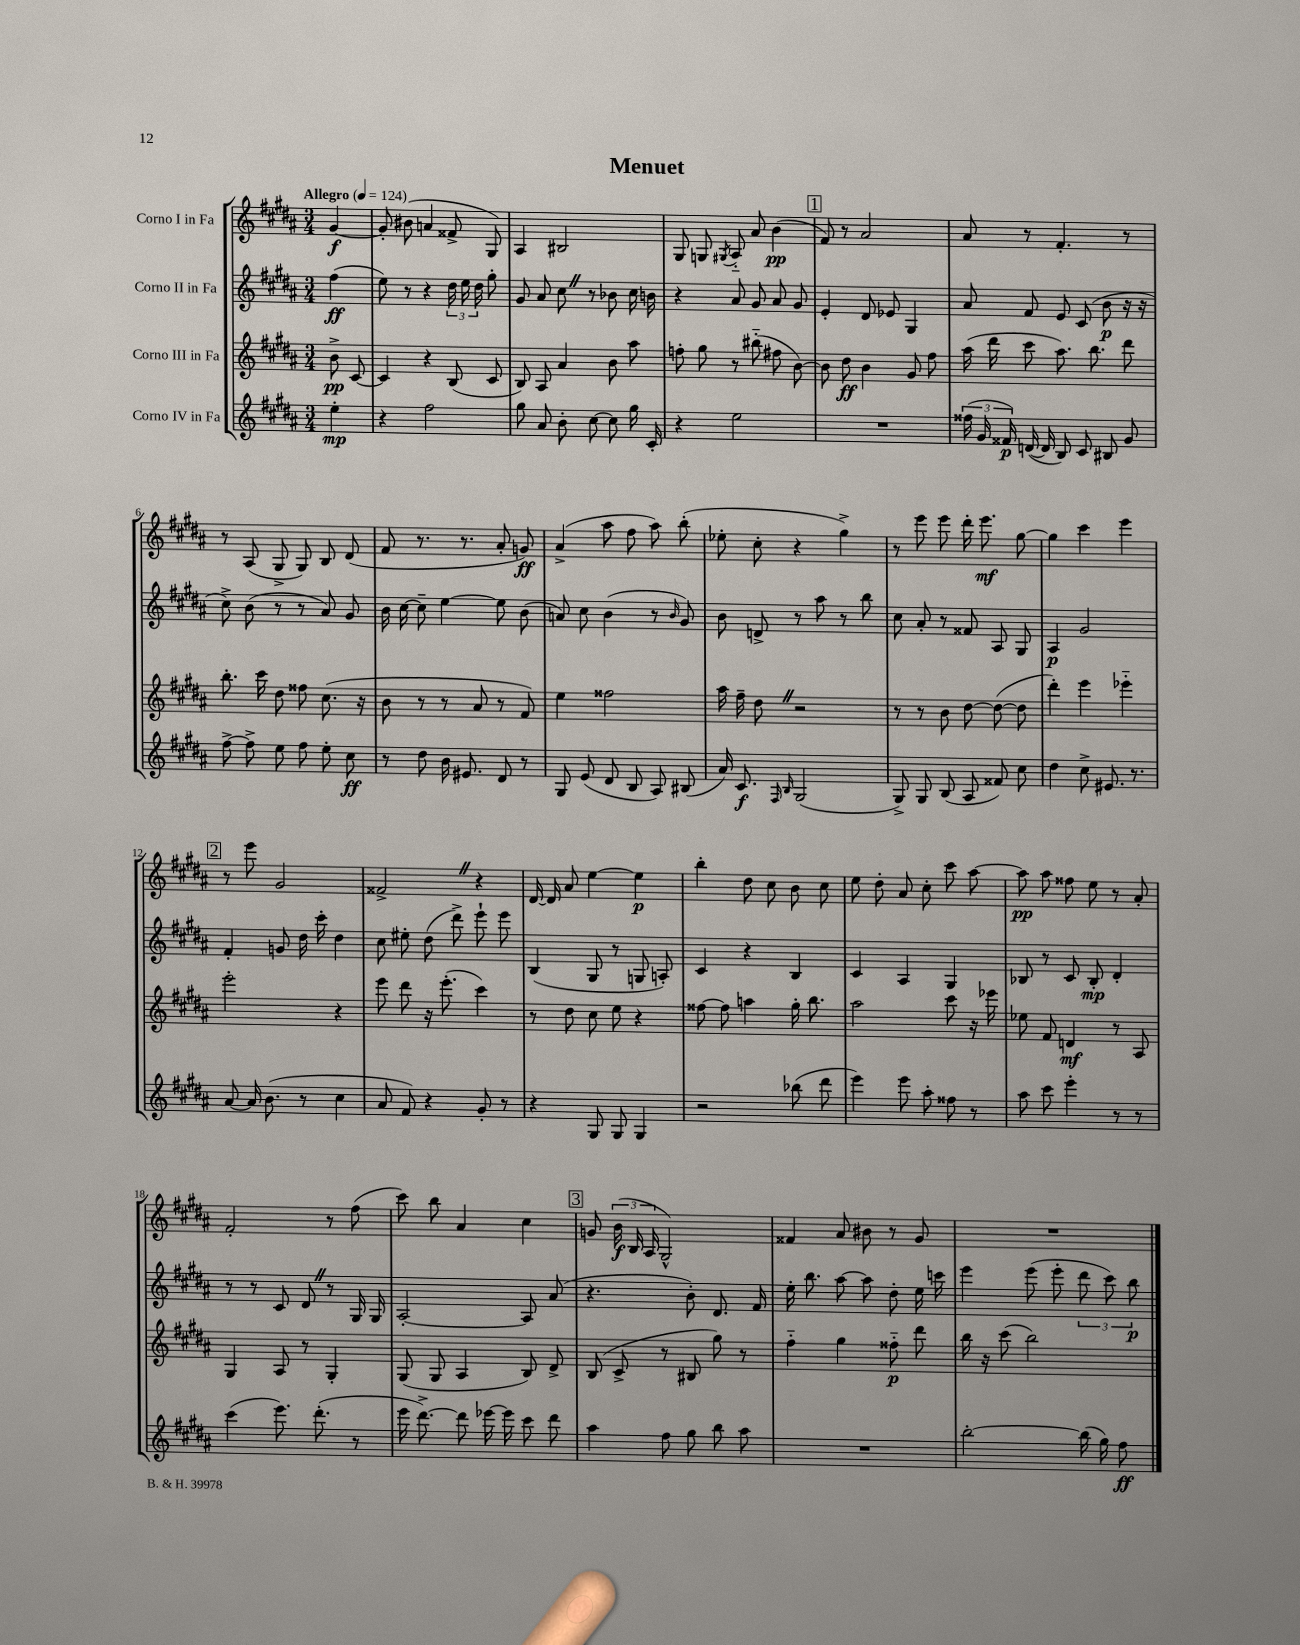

**kern	**kern	**kern	**kern
*staff4	*staff3	*staff2	*staff1
*clefG2	*clefG2	*clefG2	*clefG2
*k[f#c#g#d#a#]	*k[f#c#g#d#a#]	*k[f#c#g#d#a#]	*k[f#c#g#d#a#]
*M3/4	*M3/4	*M3/4	*M3/4
*MM124	*MM124	*MM124	*MM124
4ee'\	8b^\	(4ff#\	[4g#/
.	[8c#/	.	.
=	=	=	=
4r	4c#/]	8ee\)	8g#'/]
.	.	8r	(8b#\
2ff#\	4r	4r	4a/
.	(8B/	24dd#\	8f##^/
.	.	24ee\	.
.	.	24dd#\	.
.	8c#/	8gg#'\	8G#/)
=	=	=	=
8gg#\	8B/)	8g#/	4A#/
8a#/	8A#/	8a#/	.
8b'\	4a#/	8cc#\	2B#/
[8cc#\	.	8r	.
8cc#\]	8b\	8b-\	.
16gg#\	8aa#\	16cc#\	.
16c#'/	.	16b\	.
=	=	=	=
4r	8ff'\	4r	8G#/
.	8gg#\	.	8G/
.	.	.	8qG#/
2ee\	8r	8a#/	8A#'~/
.	(8bb#'~\	8g#/	8a#/
.	8ff#\	8a#/	(4b\
.	[8b\)	8g#/	.
=	=	=	=
2.r	8b\]	4e'/	8f#/)
.	8dd#\	.	8r
.	4b\	8d#/	2a#/
.	.	8e-/	.
.	8g#/	4G#/	.
.	8ff#\	.	.
=	=	=	=
(24ff##\	(16aa#\	8a#/	8a#/
24g#/	.	.	.
.	16ddd#\	.	.
24f##/)	.	.	.
([16d/	8ccc#\	8f#/	8r
16d/]	.	.	.
8B/)	8.aa#\)	8e/	4.f#'/
8c#/	.	(8c#/	.
.	8.bb\	.	.
8B#/	.	8b\	.
8g#/	8ddd#\	16r	8r
.	.	16r	.
=	=	=	=
[8ff#^\	8.bb'\	8cc#^\)	8r
8ff#^\]	.	(8b\	(8A#/
.	16ccc#\	.	.
8ee\	8dd#\	8r	8G#^/
8ff#\	8ff##\	8r	8G#/)
8ee'\	(8.cc#\	8a#/)	8B/
8cc#\	.	8g#/	(8d#/
.	16r	.	.
=	=	=	=
8r	8b\	16b\	8f#/
.	.	[16cc#\	.
8dd#\	8r	8cc#~\]	8.r
16b\	8r	[4ee\	.
8.e#/	.	.	8.r
.	8a#/	.	.
8d#/	8r	8ee\]	8a#'/
8r	8f#/)	(8b\	8g/)
=	=	=	=
8G#/	4ee\	8a/)	(4a#^/
(8e/	.	8cc#\	.
8d#/	2ff##\	(4b\	8aa#\
8B/	.	.	8ff#\
8A#/)	.	8r	8aa#\)
.	.	16qqb/	.
(8B#/	.	8g#/)	(8bb'\
=	=	=	=
16a#/)	16aa#\	8b\	8ee-'\
8.c#/	16ff#~\	.	.
.	8dd#\	8d^/	8cc#'\
16qqF#/	.	.	.
16qqB/	.	.	.
(2G#/	2r	8r	4r
.	.	8aa#\	.
.	.	8r	4gg#^\)
.	.	8bb\	.
=	=	=	=
8G#^/)	8r	8cc#\	8r
8G#/	8r	8a#'/	8eee\
(8B/	8b\	8r	8eee\
8A#/	[8dd#\	8f##/	16ddd#'\
.	.	.	8.eee\
8f##/)	(8dd#\_	8A#/	.
8cc#\	8dd#\]	8G#/	[8gg#\
=	=	=	=
4dd#\	4ddd#'\)	4A#/	4gg#\]
8cc#^\	4eee\	2g#/	4ccc#\
8.e#/	.	.	.
.	4eee-'~\	.	4eee\
8.r	.	.	.
=	=	=	=
[8a#/	2eee'\	4f#'/	8r
16a#/]	.	.	8eee\
(8.b\	.	.	.
.	.	8g/	2g#/
8r	.	16dd#\	.
.	.	16ccc#'\	.
4cc#\	4r	4dd#\	.
=	=	=	=
8a#/	8eee\	8cc#\	2f##^/
8f#/)	8ddd#\	8ee#'\	.
4r	16r	(8dd#\	.
.	(8.eee'\	.	.
.	.	8ddd#^\)	.
8g#'/	4ccc#\)	8eee`\	4r
8r	.	8eee\	.
=	=	=	=
4r	8r	(4B/	[16d#/
.	.	.	16d#/]
.	8dd#\	.	8a#/
8G#/	8cc#\	8G#/	[4ee\
8G#/	8ee\	8r	.
4G#/	4r	8G/	4ee\]
.	.	8A'/)	.
=	=	=	=
2r	[8ff##\	4c#/	4bb'\
.	8ff##\]	.	.
.	4aa\	4r	8dd#\
.	.	.	8cc#\
(8bb-\	16gg#'\	4B/	8b\
.	8.bb\	.	.
8ddd#\	.	.	8cc#\
=	=	=	=
4eee\)	2aa#\	4c#/	8ee\
.	.	.	8dd#'\
8eee\	.	4A#/	8a#/
8aa#'\	.	.	8cc#'\
8ff##\	8ccc#\	4G#/	8ccc#\
8r	16r	.	[8aa#\
.	16eee-\	.	.
=	=	=	=
8aa#\	8ee-\	8B-/	8aa#\]
8ccc#\	8f#/	8r	8aa#\
4eee'\	4d/	8c#/	8ff##\
.	.	8B-'/	8ee\
8r	8r	4d#'/	8r
8r	8A#/	.	8a#'/
=	=	=	=
(4ccc#\	4G#/	8r	2f#'/
.	.	8r	.
8.eee\)	8A#/	8c#/	.
.	8r	8d#/	.
(8.ddd#'\	.	.	.
.	4G#'/	8r	8r
8r	.	16G#/	(8ff#\
.	.	16G#/	.
=	=	=	=
16eee\	(8G#/	[2A#'/	8ccc#\)
[8.ddd#^\)	.	.	.
.	8G#/	.	8bb\
8ddd#\]	4A#/	.	4a#/
[16eee-\	.	.	.
16eee-\]	.	.	.
8ccc#\	8B/)	8A#/]	4cc#\
8ddd#\	8d#^/	(8a#/	.
=	=	=	=
4aa#\	(8B/	4.r	8g/
.	8c#^/	.	(24b\
.	.	.	24B/
.	.	.	24A#/
8ff#\	8r	.	2G#^^/)
8gg#\	8B#/	8b'\)	.
8bb\	8gg#\)	8.d#/	.
8aa#\	8r	.	.
.	.	16f#/	.
=	=	=	=
2.r	4ff#'~\	16ee'\	4f##/
.	.	8.bb\	.
.	4gg#\	[8aa#\	8a#/
.	.	8aa#\]	8b#\
.	8ff##'~\	8dd#'\	8r
.	8ddd#\	16ee\	8g#/
.	.	16ccc\	.
=	=	=	=
[2bb'\	16bb\	4eee\	2.r
.	16r	.	.
.	(8ccc#\	.	.
.	2bb\)	(8eee\	.
.	.	8eee'\	.
(16bb\]	.	12ddd#\	.
16gg#\)	.	.	.
.	.	12ccc#\)	.
8ff#\	.	.	.
.	.	12bb\	.
==	==	==	==
*-	*-	*-	*-
